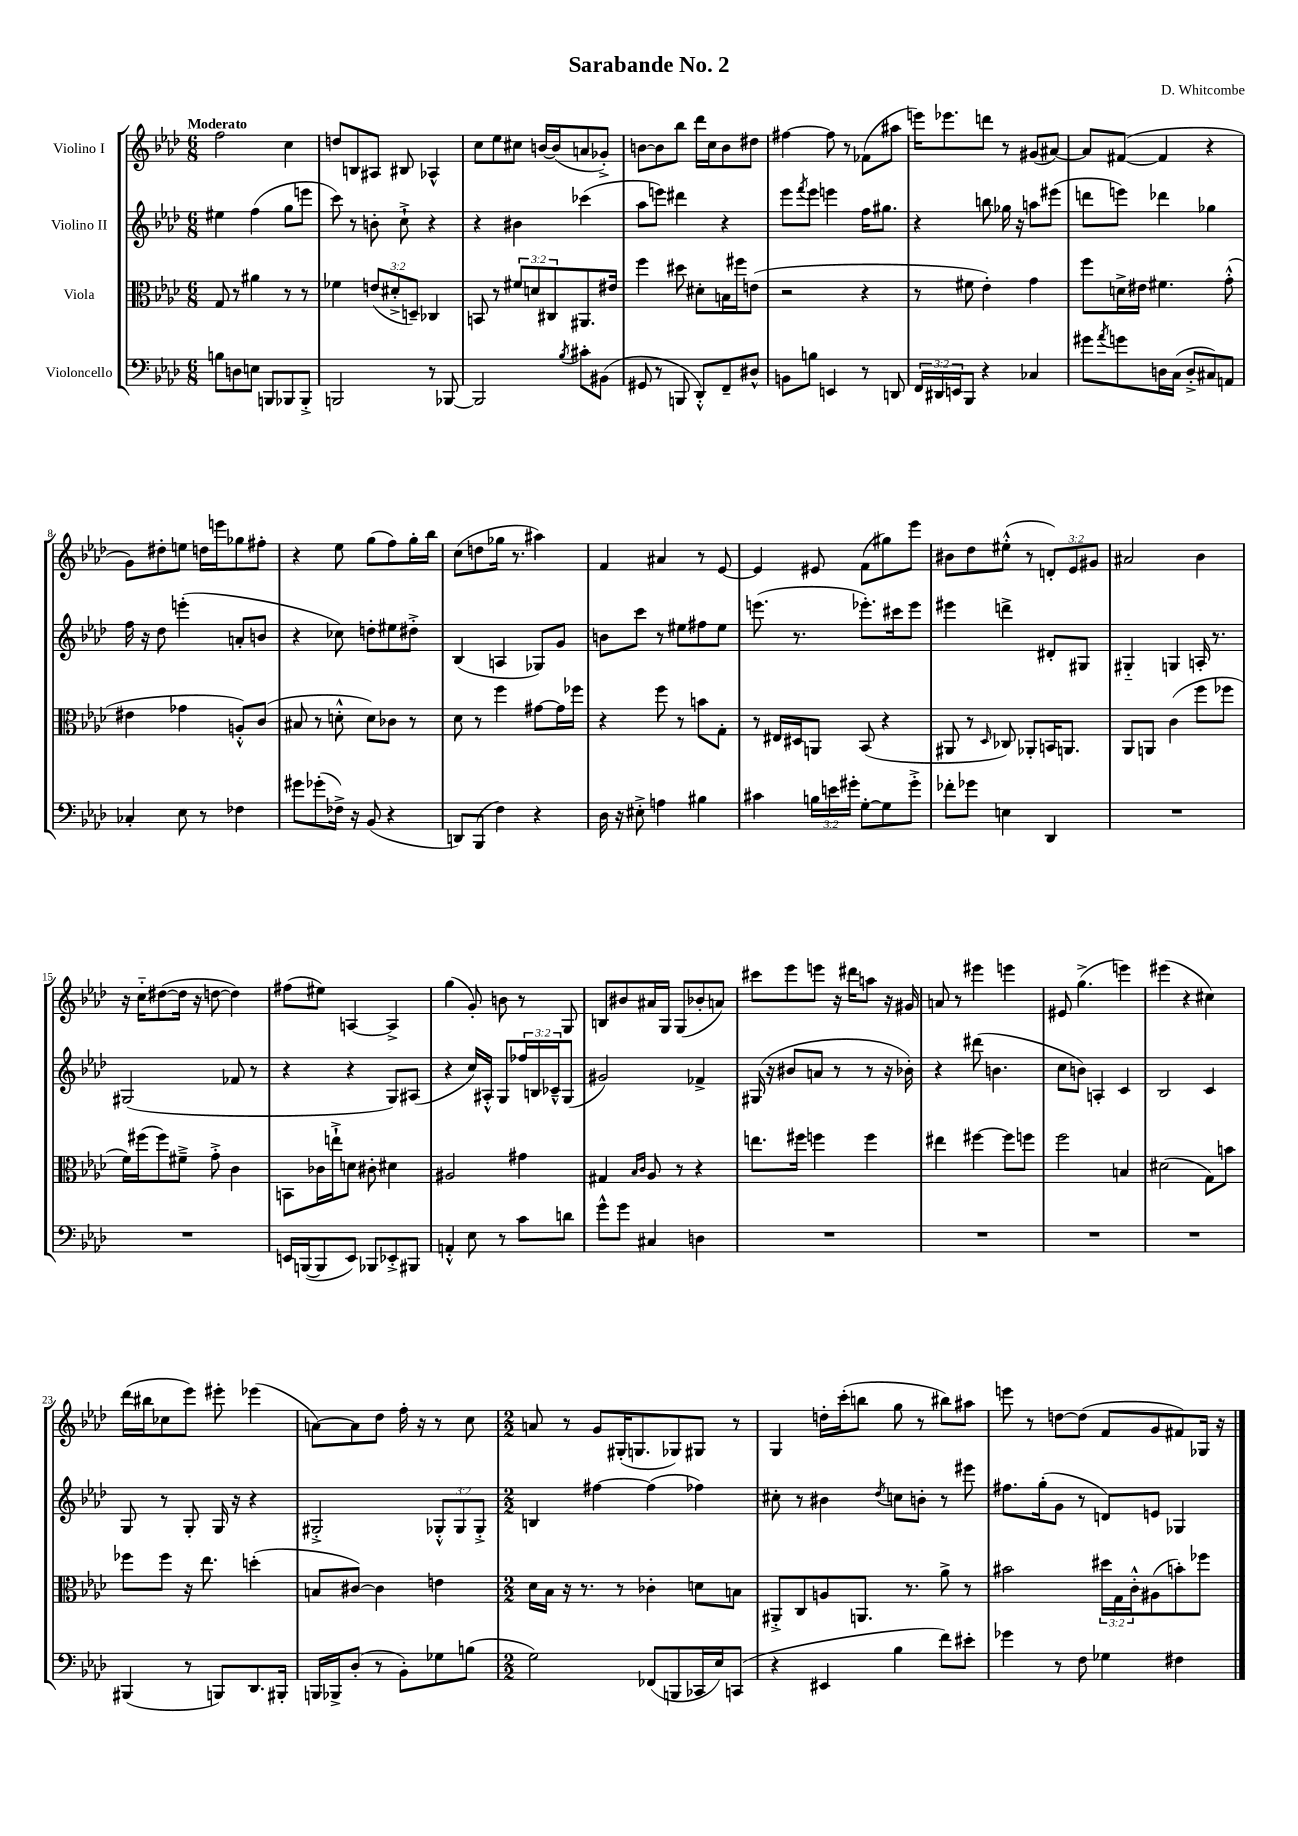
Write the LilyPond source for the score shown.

\header { title = "Sarabande No. 2" composer = "D. Whitcombe" }
<<
\new StaffGroup <<
\new Staff = "s0" \with { instrumentName = "Violino I" } {
    \clef treble \key aes \major \numericTimeSignature \time 6/8 \override Staff.TupletNumber.text = #tuplet-number::calc-fraction-text \tempo "Moderato"
    f''2 c''4 |
    d''8 b8 ais8 bis8 aes4-^ |
    c''8 ees''8 cis''8 b'16~ b'16( a'8 ges'8-.->) |
    b'8~ b'8 bes''8 des'''16 c''16 b'8 dis''8 |
    fis''4~ fis''8 r8 fes'8( ais''8 |
    e'''16) ees'''8. d'''8 r8 gis'8( ais'8~) |
    ais'8 fis'8~( fis'4 r4 |
    g'8) dis''8-. e''8 d''16 e'''16 ges''8 fis''8-. |
    r4 ees''8 g''8( f''8) g''16-. bes''16 |
    c''8( d''8 ges''16 r8. ais''4) |
    f'4 ais'4 r8 ees'8~ |
    ees'4 eis'8 f'8( gis''8) ees'''8 |
    bis'8 des''8 eis''8-.-^( r8 \tuplet 3/2 { d'8-.) ees'8 gis'8 } |
    ais'2 bes'4 |
    r16 c''16-_ dis''8~( dis''16 r16 d''8~ d''4) |
    fis''8( eis''8) a4~ a4-> |
    g''4( g'8-.) b'8 r8 g8 |
    b8 bis'8 ais'16 g16 g8( bes'8-. a'8) |
    cis'''8 ees'''8 e'''8 r16 dis'''16 a''8 r16 gis'16 |
    a'8 r8 eis'''4 e'''4 |
    eis'8 g''4.->( e'''4) |
    eis'''4( r4 cis''4) |
    des'''16( bis''16 ces''8 ees'''8) eis'''8-. ees'''4( |
    a'8~) a'8 des''8 f''16-. r16 r8 c''8 |
    \numericTimeSignature \time 2/2 a'8 r8 g'8 gis16-.( g8. ges8) gis8 r8 |
    g4 d''16-. c'''16-.( b''8 g''8 r8 bis''8) ais''8 |
    e'''8 r8 d''8~ d''8( f'8 g'8 fis'8) ges16 r16 \bar "|." |
}
\new Staff = "s1" \with { instrumentName = "Violino II" } {
    \clef treble \key aes \major \numericTimeSignature \time 6/8 \override Staff.TupletNumber.text = #tuplet-number::calc-fraction-text
    eis''4 f''4( g''8 e'''8 |
    c'''8) r8 b'8-. c''8-!-> r4 |
    r4 bis'4 ces'''4( |
    aes''8 e'''8) dis'''4 r4 |
    ees'''8 \acciaccatura { f'''8 } ees'''8 e'''4 f''16 gis''8. |
    r4 b''8 ges''16 r16 a''8 eis'''8( |
    d'''8 e'''8) des'''4 ges''4 |
    f''16 r16 des''8 e'''4-.( a'8-. b'8 |
    r4 ces''8) d''8-. eis''8 dis''8-.-> |
    bes4( a4 ges8) g'8 |
    b'8 c'''8 r8 eis''8 fis''8 eis''8 |
    e'''8.( r8. ees'''8.-.) cis'''16 ees'''8 |
    eis'''4 d'''4-> dis'8-. gis8 |
    gis4-_ g4 a16-. r8. |
    gis2( fes'8 r8 |
    r4 r4 g8) ais8( |
    r4 c''16) ais16-.-^ g8 \tuplet 3/2 { fes''16 b16 ces'16---^ } g8( |
    gis'2) fes'4-> |
    gis16( r16 bis'8 a'8 r8 r8 r16 bes'16-.) |
    r4 dis'''8( b'4. |
    c''8 b'8) a4-. c'4 |
    bes2 c'4 |
    g8 r8 g8-. g16 r16 r4 |
    gis2-.-> \tuplet 3/2 { ges8-.-^ ges8 ges8-.-> } |
    \numericTimeSignature \time 2/2 b4 fis''4~ fis''4( fes''4) |
    cis''8-. r8 bis'4 \acciaccatura { des''8 } c''8 b'8-. r8 eis'''8 |
    fis''8. g''16-.( g'8 r8 d'8) e'8 ges4 \bar "|." |
}
\new Staff = "s2" \with { instrumentName = "Viola" } {
    \clef alto \key aes \major \numericTimeSignature \time 6/8 \override Staff.TupletNumber.text = #tuplet-number::calc-fraction-text
    g8 r8 ais'4 r8 r8 |
    fes'4 \tuplet 3/2 { e'8( dis'8-.-> d8--) } ces4 |
    b,8 r8 \tuplet 3/2 { fis'8 d'8 cis8 } ais,8. eis'16 |
    f''4 dis''8 dis'8-. b16 fis''16 e'8( |
    r2 r4 |
    r8 fis'8 ees'4-.) g'4 |
    f''8 d'16-> eis'16 fis'4. g'8-.-^( |
    eis'4 ges'4 a8-.-^) c'8( |
    bis8 r8 d'8-.-^ d'8) ces'8 r8 |
    des'8 r8 f''4 gis'8~ gis'16 fes''16 |
    r4 f''8 r8 b'8 g8-. |
    r8 eis16 dis16 a,8 bes,8( r4 |
    ais,8 r8 \grace { des16 } ces8) aes,8-. b,16 a,8. |
    aes,8 a,8 c'4( f''8 fes''8 |
    f'16) fis''16( fis''8) fis'8---> g'8-.-> c'4 |
    b,8 ces'16 e''16-!-> d'8 cis'8-. dis'4 |
    ais2 gis'4 |
    gis4 \grace { bes16 c'16 } aes8 r8 r4 |
    e''8. fis''16 f''4 f''4 |
    eis''4 fis''4~ fis''8 f''8 |
    f''2 b4 |
    dis'2( g8) b'8 |
    fes''8 fes''8 r16 ees''8. d''4-.( |
    b8 cis'8~) cis'4 e'4 |
    \numericTimeSignature \time 2/2 des'16 bes16 r16 r8. r8 ces'4-. d'8 b8 |
    ais,8-.-> c8 a8 a,8. r8. aes'8-> r8 |
    bis'2 \tuplet 3/2 { dis''16 g16 c'16-.-^ } ais8( b'8-.) fes''8 \bar "|." |
}
\new Staff = "s3" \with { instrumentName = "Violoncello" } {
    \clef bass \key aes \major \numericTimeSignature \time 6/8 \override Staff.TupletNumber.text = #tuplet-number::calc-fraction-text
    b8 d8 e8 b,,8 bes,,8 bes,,8-.-> |
    b,,2 r8 bes,,8~ |
    bes,,2 \acciaccatura { bes8 } cis'8-. bis,8( |
    gis,8 r8 b,,8 des,8-.-^) f,8-- dis8-^ |
    b,8 b8 e,4 r8 d,8 |
    \tuplet 3/2 { f,16 dis,16 e,16 } bes,,8 r4 ces4 |
    gis'8 \acciaccatura { aes'8 } g'8 d16 c16( d8-.-> cis8) a,8 |
    ces4-. ees8 r8 fes4 |
    gis'8 ges'8-.( fes16->) r16 bes,8( r4 |
    d,8) bes,,8( f4) r4 |
    des16 r16 eis8-.-> a4 bis4 |
    cis'4 \tuplet 3/2 { b16 e'16 gis'16-. } g8~-. g8 gis'8-.-> |
    fes'8-. ges'8 e4 des,4 |
    R2. |
    R2. |
    e,16 b,,16~( b,,8 e,8) bes,,8 ees,8-.-> bis,,8 |
    a,4-.-^ ees8 r8 c'8 d'8 |
    g'8-^ g'8 cis4 d4 |
    R2. |
    R2. |
    R2. |
    R2. |
    bis,,4( r8 b,,8) des,8. bis,,16-. |
    b,,16 bes,,16-> des8-.( r8 bes,8-.) ges8 b8( |
    \numericTimeSignature \time 2/2 g2) fes,8( b,,8 ces,16 ees16) c,8( |
    r4 eis,4 bes4 f'8) eis'8-. |
    ges'4 r8 f8 ges4 fis4 \bar "|." |
}
>>
>>
